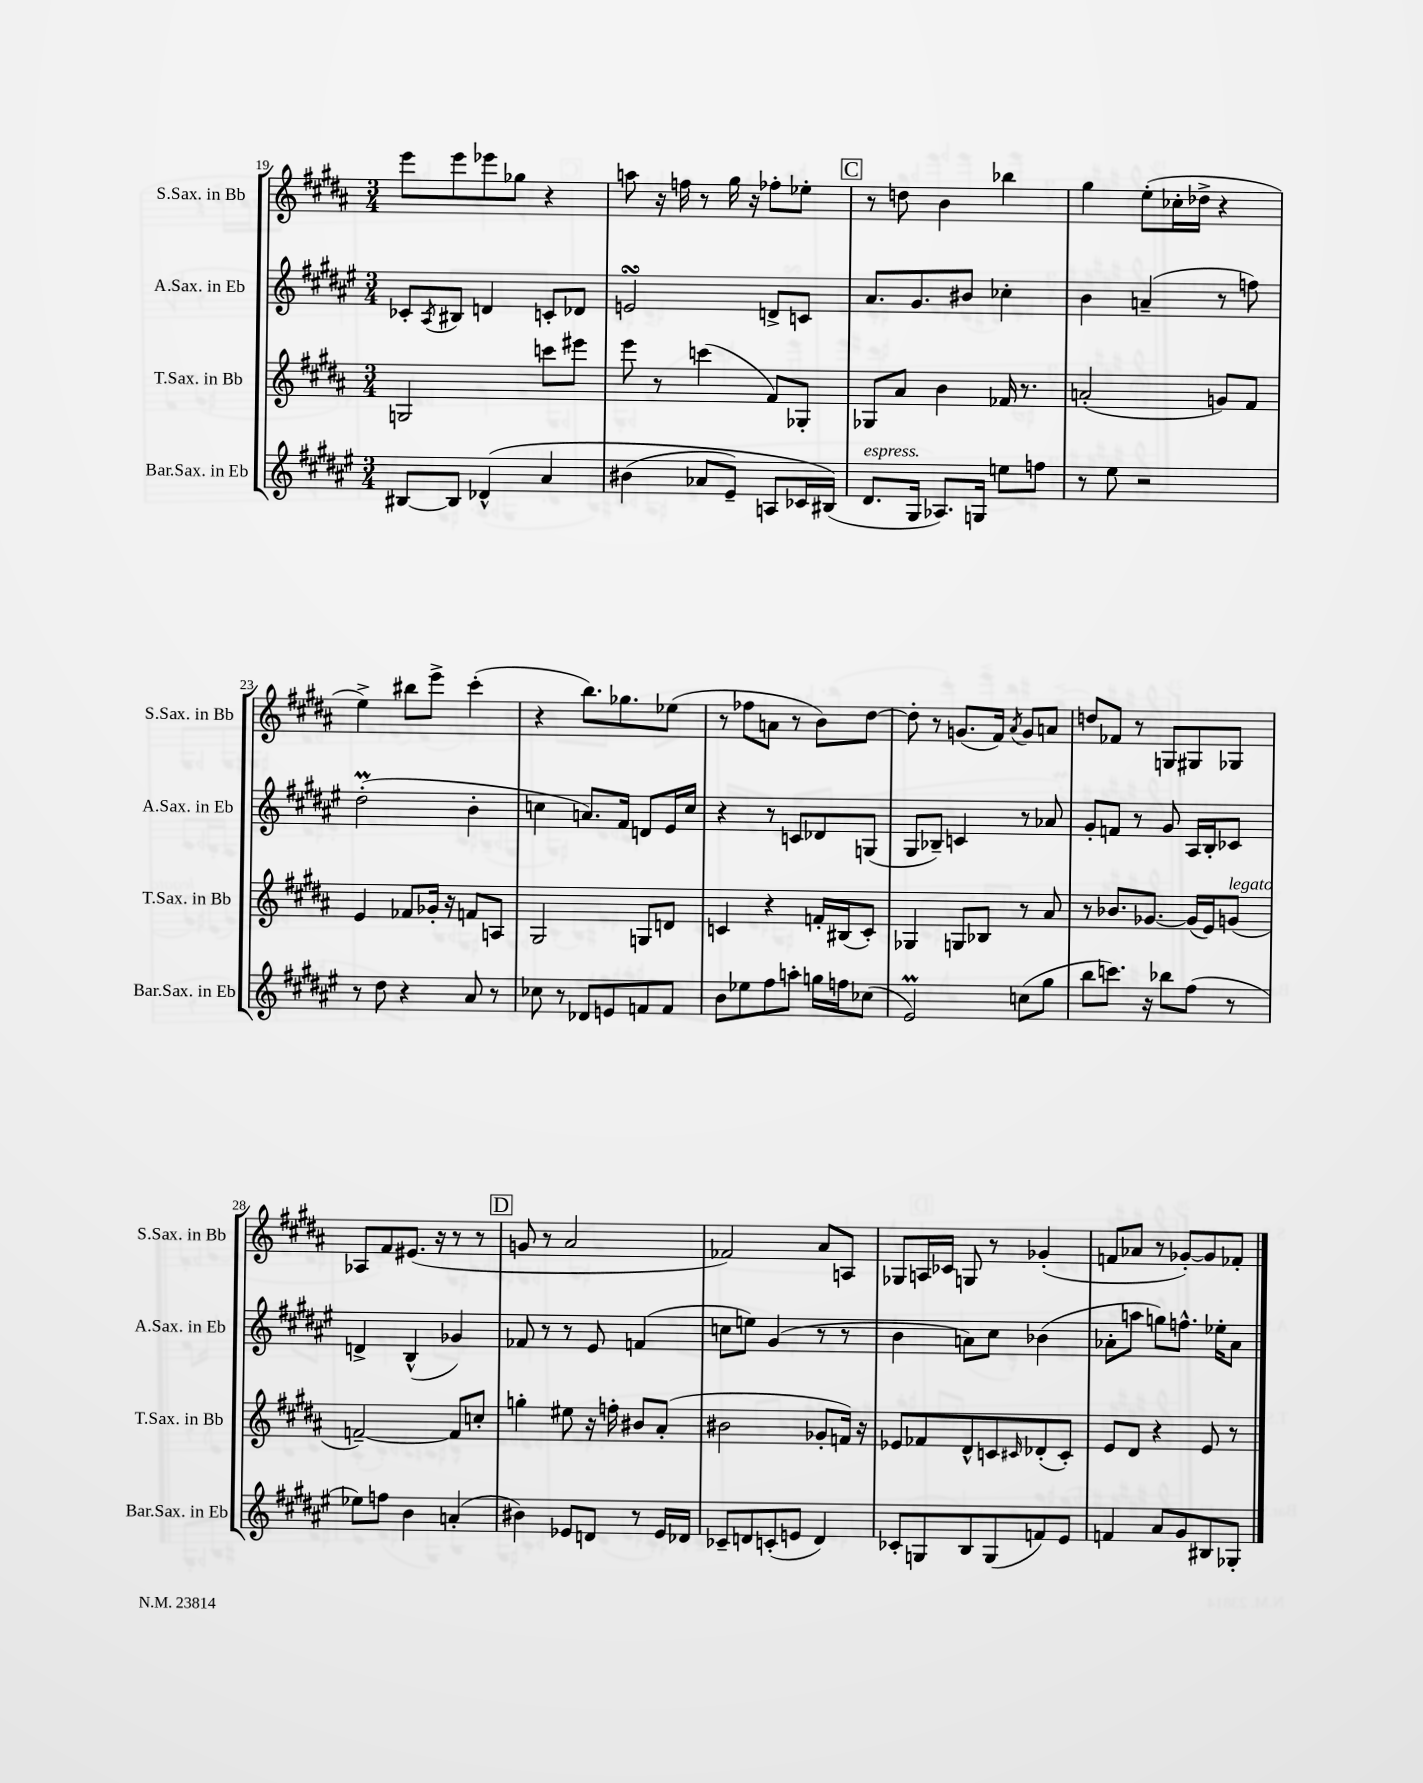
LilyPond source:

<<
\new StaffGroup <<
\new Staff = "s0" \with { instrumentName = "S.Sax. in Bb" shortInstrumentName = "S.Sax. in Bb" } {
    \clef treble \key b \major \numericTimeSignature \time 3/4
    e'''8 e'''8 ees'''8 ges''8 r4 |
    a''8 r16 f''16 r8 gis''16 r16 fes''8-. ees''8-. |
    \mark \markup { \box "C" } r8 d''8 b'4 bes''4 |
    gis''4 e''8-.( ces''16-. des''16-> r4 |
    e''4->) bis''8 e'''8-> cis'''4-.( |
    r4 b''8.) ges''8. ees''8( |
    r8 fes''8 a'8 r8 b'8) dis''8~ |
    dis''8-. r8 g'8.( fis'16) \acciaccatura { ais'8 } g'8 a'8 |
    d''8 fes'8 r8 g8 gis8 ges8 |
    aes8 fis'8 eis'8.( r16 r8 r8 |
    \mark \markup { \box "D" } g'8 r8 ais'2 |
    fes'2) ais'8 a8 |
    ges8 a16 ces'16 g8 r8 ges'4-.( |
    f'8 aes'8 r8 ges'8~-.) ges'8 fes'8-. \bar "|." |
}
\new Staff = "s1" \with { instrumentName = "A.Sax. in Eb" shortInstrumentName = "A.Sax. in Eb" } {
    \clef treble \key fis \major \numericTimeSignature \time 3/4
    ces'8-. \acciaccatura { ais8 } bis8 d'4 c'8-. des'8 |
    e'2\turn d'8-> c'8 |
    \mark \markup { \box "C" } ais'8. gis'8. bis'8 ces''4-. |
    b'4 a'4--( r8 f''8) |
    dis''2-.\prall( b'4-. |
    c''4 a'8.) fis'16 d'8 eis'16 c''16 |
    r4 r8 c'8 des'8 g8( |
    gis8 bes8--) c'4 r8 aes'8 |
    gis'8-. f'8 r8 gis'8 ais16 b16-. ces'8 |
    d'4-> b4-^( ges'4) |
    \mark \markup { \box "D" } fes'8 r8 r8 eis'8 f'4( |
    c''8 e''8) gis'4( r8 r8 |
    b'4 a'8) cis''8 bes'4( |
    aes'8-. a''8 g''8) f''8.-^ ees''16-. aes'8 \bar "|." |
}
\new Staff = "s2" \with { instrumentName = "T.Sax. in Bb" shortInstrumentName = "T.Sax. in Bb" } {
    \clef treble \key b \major \numericTimeSignature \time 3/4
    g2 c'''8 eis'''8 |
    e'''8 r8 c'''4( fis'8) ges8-. |
    \mark \markup { \box "C" } ges8 ais'8 b'4 fes'16 r8. |
    a'2-.( g'8) fis'8 |
    e'4 fes'8 ges'16-. r16 f'8 a8 |
    gis2 g8 d'8 |
    c'4 r4 f'16-. bis16( c'8-.) |
    ges4 g8 bes8 r8 ais'8 |
    r8 bes'8. ges'8.~ ges'16( e'16) g'8^\markup { \italic "legato" }( |
    f'2~--) f'8 c''8-. |
    \mark \markup { \box "D" } g''4-. eis''8 r16 f''16-. bis'8 ais'8-.( |
    bis'2 ges'8-. f'16) r16 |
    ees'8 fes'8 dis'8-^ c'8 \grace { cis'16 } des'8-.( cis'8-.) |
    e'8 dis'8 r4 e'8 r8 \bar "|." |
}
\new Staff = "s3" \with { instrumentName = "Bar.Sax. in Eb" shortInstrumentName = "Bar.Sax. in Eb" } {
    \clef treble \key fis \major \numericTimeSignature \time 3/4
    bis8~ bis8 des'4-^\( ais'4 |
    bis'4( aes'8 eis'8--) a8 ces'16 bis16(\) |
    \mark \markup { \box "C" } dis'8.^\markup { \italic "espress." } gis16 aes8.) g16 e''8 f''8 |
    r8 eis''8 r2 |
    r8 dis''8 r4 ais'8 r8 |
    ces''8 r8 des'8 e'8 f'8 f'8 |
    b'8 ees''8 fis''8 a''8-. g''16 f''16 ces''8( |
    eis'2\prall) c''8( gis''8 |
    b''8 c'''8.) r16 bes''8 fis''8( r8 |
    ees''8) f''8 b'4 a'4-.( |
    \mark \markup { \box "D" } bis'4) ees'8 d'8 r8 ees'16 des'16 |
    ces'8-- d'8 c'8-.( e'8 d'4) |
    ces'8-. g8 b8 g8( f'8) eis'8 |
    f'4 ais'8 gis'8 bis8 ges8-. \bar "|." |
}
>>
>>
\layout { \context { \Score currentBarNumber = #19 } }
